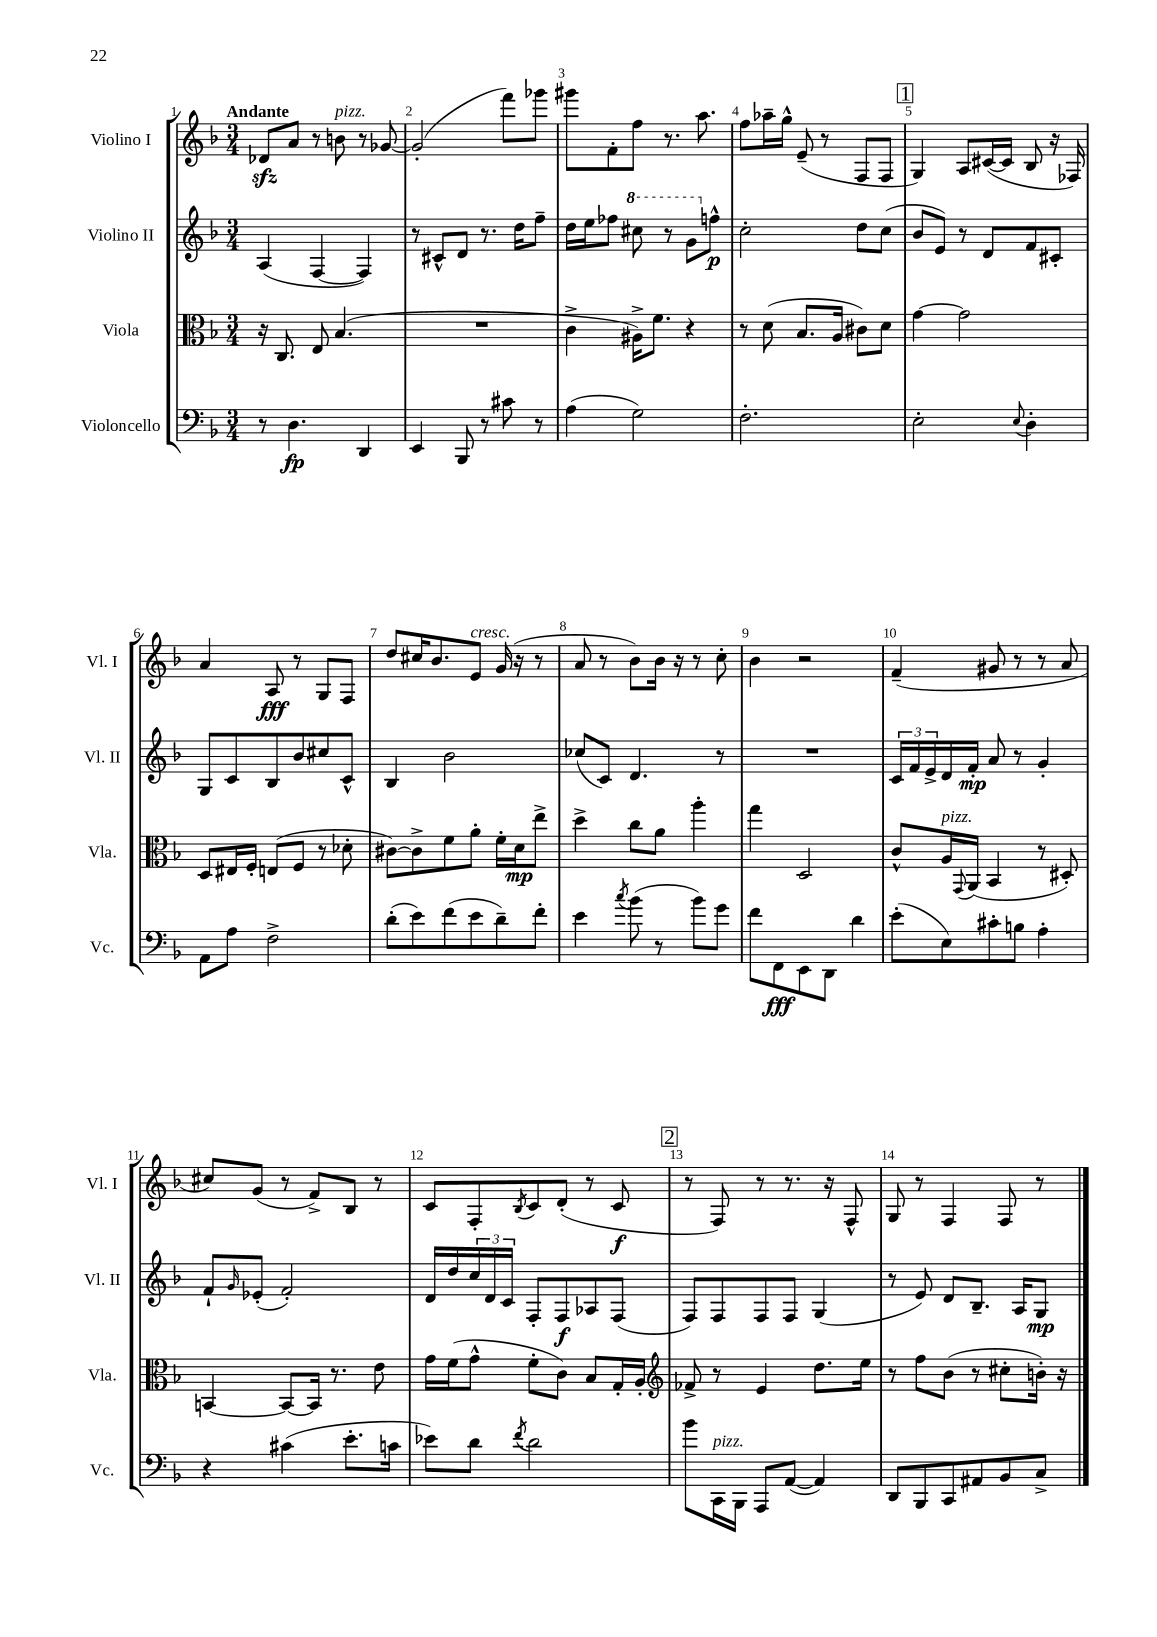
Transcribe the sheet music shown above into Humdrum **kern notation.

**kern	**kern	**kern	**kern
*staff4	*staff3	*staff2	*staff1
*clefF4	*clefC3	*clefG2	*clefG2
*k[b-]	*k[b-]	*k[b-]	*k[b-]
*M3/4	*M3/4	*M3/4	*M3/4
8r	16r	(4A	8d-
.	8.C	.	.
4.D	.	.	8a
.	8E	[4F	8r
.	(4.B-	.	8b
4DD	.	4F])	8r
.	.	.	[8g-
=	=	=	=
4EE	2.r	8r	(2g-']
.	.	8c#^^	.
8BBB-	.	8d	.
8r	.	8.r	.
8c#	.	.	8fff)
.	.	16dd	.
8r	.	8ff~	8ggg-
=	=	=	=
(4A	4c^	16dd	8ggg#
.	.	16ee	.
.	.	8ff-	8f'
2G)	16A#^)	8ccc#	8ff
.	8.f	.	.
.	.	8r	8.r
.	4r	8gg	.
.	.	.	8.aa
.	.	8ff^^	.
=	=	=	=
2.F'	8r	2cc'	8ff
.	(8d	.	16aa-~
.	.	.	16gg^^
.	8.B-	.	(8e~
.	.	.	8r
.	16A	.	.
.	8c#)	8dd	8F
.	8d	(8cc	8F
=	=	=	=
2E'	[4g	8b-	4G)
.	.	8e)	.
.	2g]	8r	8A
.	.	8d	([16c#
.	.	.	16c#]
8qqE	.	.	.
4D'	.	8f	8B-
.	.	8c#'	16r
.	.	.	16F-)
=	=	=	=
8AA	8D	8G	4a
8A	16E#	8c	.
.	16F'	.	.
2F^	(8E	8B-	8A
.	8F	8b-	8r
.	8r	8cc#	8G
.	8d-'	8c^^	8F
=	=	=	=
(8d'	[8c#)	4B-	8dd
8e)	8c#^]	.	16cc#
.	.	.	8.b-
(8f	8f	2b-	.
8e	8a'	.	8e
8d~)	16f'	.	(16g
.	16d	.	16r
8f'	8ee^	.	8r
=	=	=	=
4e	4dd^	(8cc-	8a
.	.	8c)	8r
8qcc	.	.	.
(8b-	8cc	4.d	8b-)
8r	8a	.	16b-
.	.	.	16r
8b-)	4aa'	.	8r
8g	.	8r	8cc'
=	=	=	=
8f	4gg	2.r	4b-
8FF	.	.	.
8EE	2D	.	2r
8DD	.	.	.
4d	.	.	.
=	=	=	=
(8e'	8c^^	24c	(4f~
.	.	24f	.
.	.	24e^	.
8E)	16A	16d	.
.	8qqGG	.	.
.	(16AA	16f'	.
8c#'	4BB-	8a	8g#
8B	.	8r	8r
4A'	8r	4g'	8r
.	8D#')	.	8a
=	=	=	=
4r	[4BB	8f`	8cc#)
.	.	16qqg	.
.	.	(8e-'	(8g
(4c#	8BB_	2f')	8r
.	16BB]	.	8f^)
.	8.r	.	.
8.e'	.	.	8B-
.	8e	.	8r
16c	.	.	.
=	=	=	=
8e-)	16g	16d	8c
.	(16f	16dd	.
8d	8g^^	24cc	8F'
.	.	24d	.
.	.	24c	.
8qf	.	.	8qB-
2d	8f'	8F'	8c
.	8c)	8F	(8d'
.	8B-	8A-	8r
.	16G'	(8F	8c
.	16A'	.	.
=	=	=	=
*	*clefG2	*	*
8b-	8f-^	8F)	8r
16CC	8r	8F	8F)
16BBB-	.	.	.
8AAA	4e	8F	8r
([8AA	.	8F	8.r
4AA])	8.dd	(4G	.
.	.	.	16r
.	.	.	8F^^
.	16ee	.	.
=	=	=	=
8DD	8r	8r	8G
8BBB-	8ff	8e)	8r
8CC	(8b-	8d	4F
8AA#	8r	8.B-~	.
8BB-	8cc#'	.	8F
.	.	16A	.
8C^	16b')	8G	8r
.	16r	.	.
==	==	==	==
*-	*-	*-	*-
